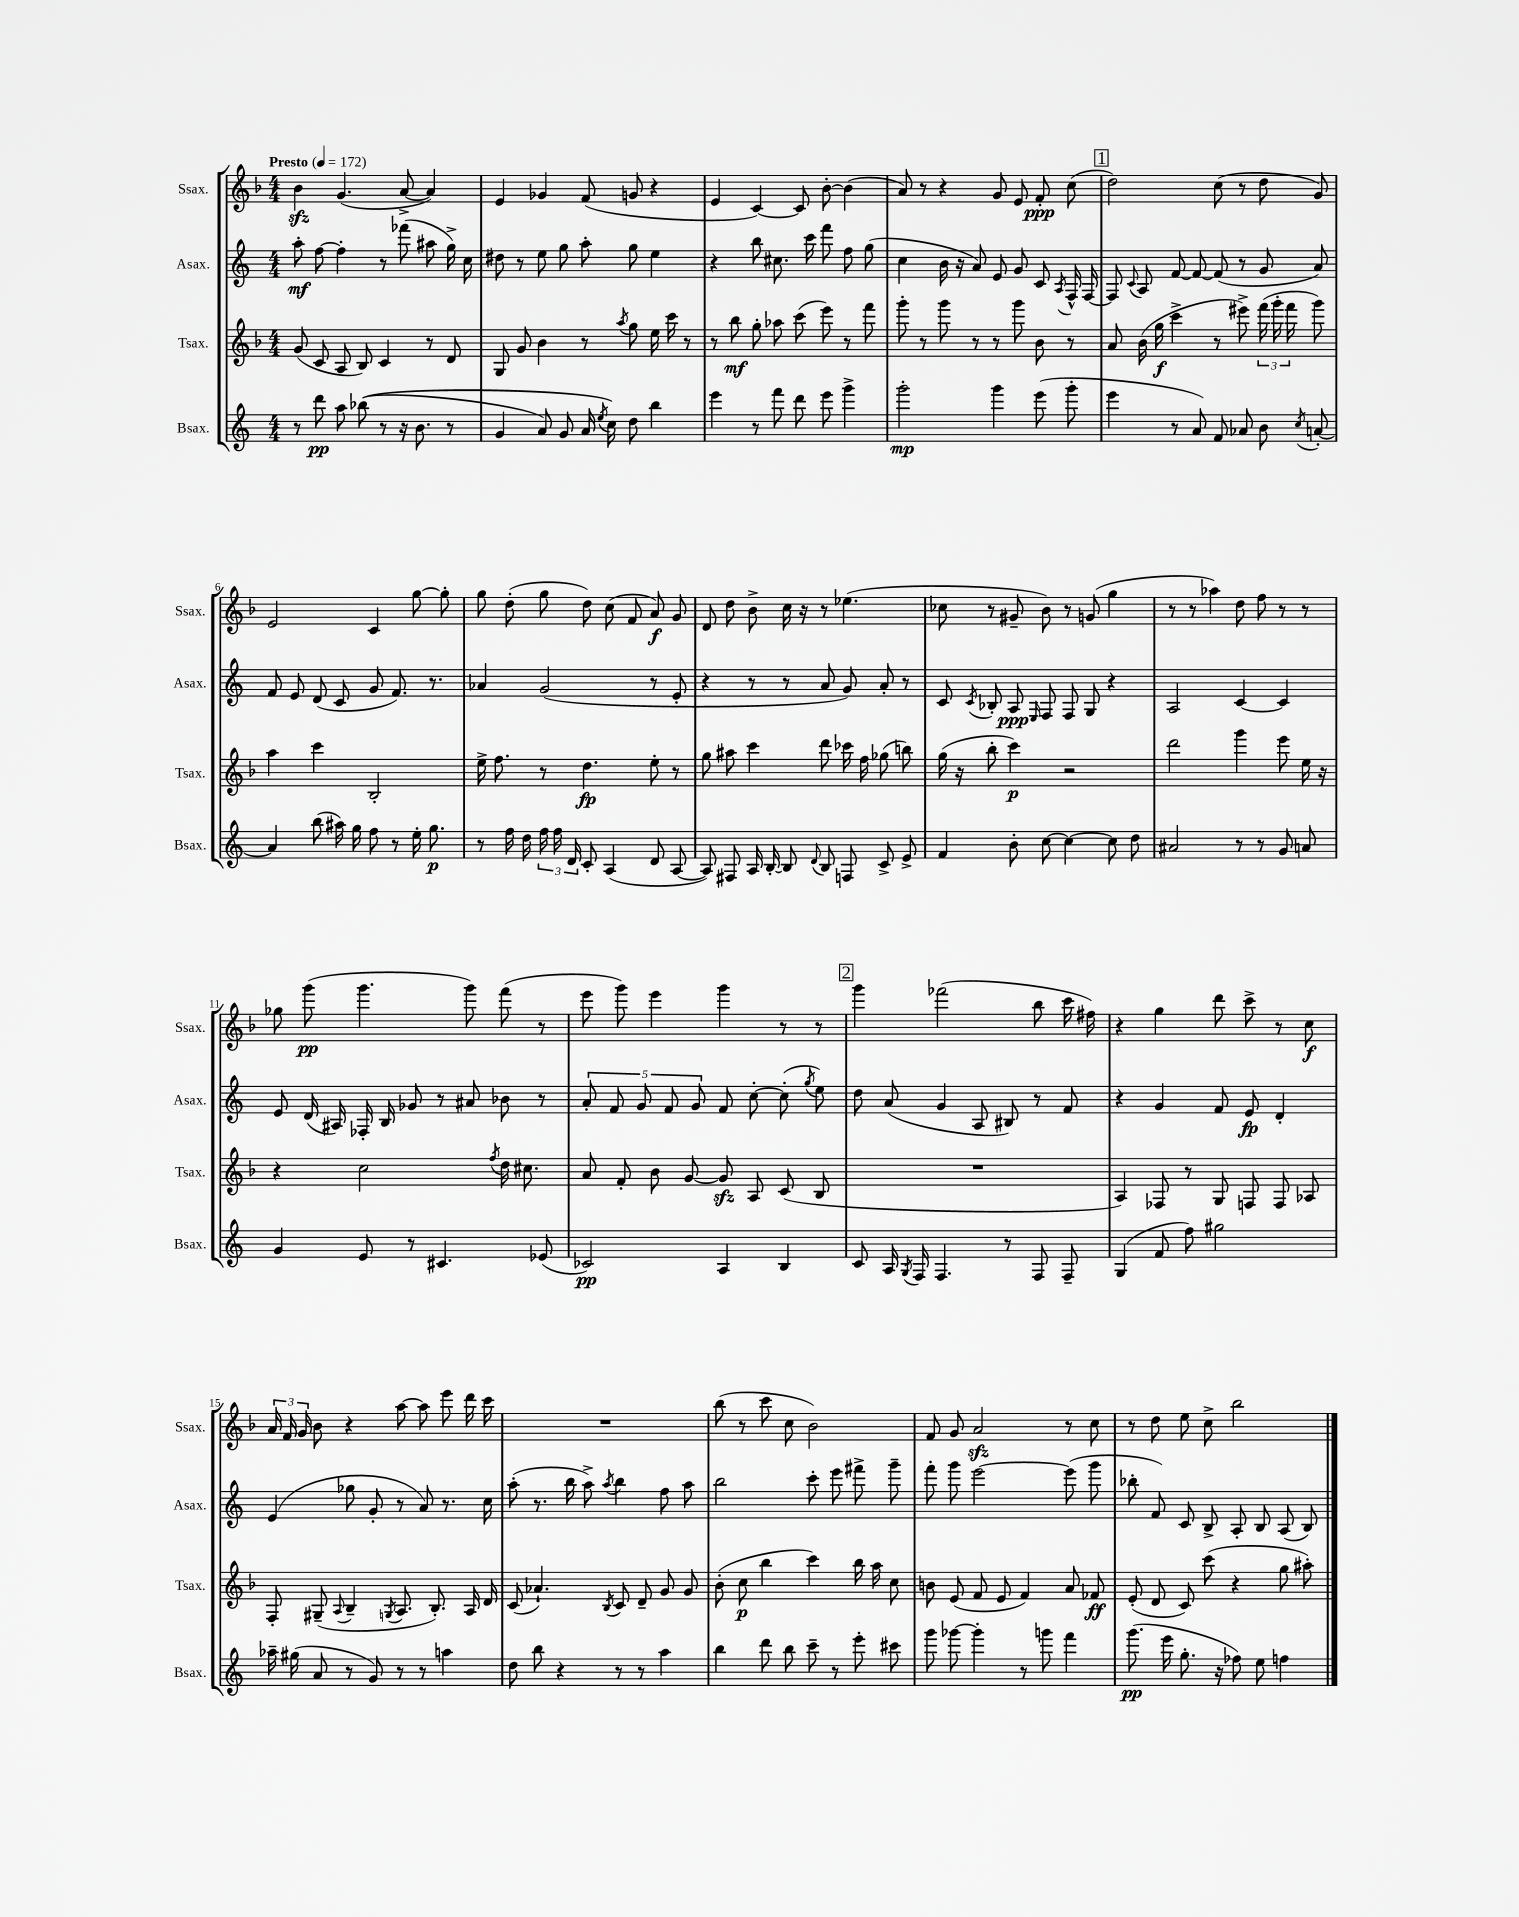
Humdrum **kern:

**kern	**kern	**kern	**kern
*staff4	*staff3	*staff2	*staff1
*clefG2	*clefG2	*clefG2	*clefG2
*k[]	*k[b-]	*k[]	*k[b-]
*M4/4	*M4/4	*M4/4	*M4/4
*MM172	*MM172	*MM172	*MM172
8r	(8g	8aa'	4b-
8ddd	8c	[8ff	.
8aa	8A	4ff']	(4.g
&((8bb-	8B-)	.	.
8r	4c	8r	.
16r	.	(8fff-	[8a^
8.b	.	.	.
.	8r	8aa#	4a])
8r	8d	16gg^)	.
.	.	16cc	.
=	=	=	=
4g	8G	8dd#	4e
.	8g	8r	.
8a)	4b-	8ee	4g-
8g	.	8gg	.
16a	8r	8aa'	(8f
8qee	.	.	.
16cc&)	.	.	.
.	8qaa	.	.
8dd	8gg	8gg	8g
4bb	16ee	4ee	4r
.	16ccc	.	.
.	8r	.	.
=	=	=	=
4eee	8r	4r	4e
.	8bb-	.	.
8r	8gg'	8bb	[4c)
8fff	8aa-	8.cc#	.
8ddd	(8ccc	.	8c]
.	.	16ccc	.
8eee	8eee)	8fff	[8b-'
4ggg^	8r	8ff	(4b-]
.	8fff	(8gg	.
=	=	=	=
2ggg'	8ggg'	4cc	8a)
.	8r	.	8r
.	8ggg	16b	4r
.	.	16r	.
.	8r	8a)	.
4ggg	8r	8e	8g
.	8ggg	8g	8e
(8eee	8b-	8c	8f'
.	.	8qA	.
8ggg'	8r	16F^^	(8cc
.	.	[16F	.
=	=	=	=
4eee	8a	8F]	2dd)
.	.	8qqc	.
.	(16b-	8A	.
.	16gg	.	.
8r	4ccc^	[8f	.
8a)	.	8f_	.
8f	8r	(8f]	(8cc
8a-	8eee#^)	8r	8r
8b	(24fff	8g	8dd
.	24ggg'	.	.
.	24fff	.	.
8qcc	.	.	.
[8a'	8ggg)	8a)	8g)
=	=	=	=
4a]	4aa	8f	2e
.	.	8e	.
(8bb	4ccc	(8d	.
16aa#)	.	8c	.
16gg	.	.	.
8ff	2B-'	8g	4c
8r	.	8.f)	.
16ee'	.	.	[8gg
8.gg	.	8.r	.
.	.	.	8gg']
=	=	=	=
8r	16ee^	4a-	8gg
.	8.ff	.	.
16ff	.	.	(8dd'
16dd	.	.	.
24ff	8r	(2g	8gg
24ff	.	.	.
24d	.	.	.
8c'	4.dd	.	8dd)
(4A	.	.	(8cc
.	.	.	8f
8d	8ee'	8r	8a)
[8A	8r	8e'	8g
=	=	=	=
8A])	8gg	4r	8d
8F#	8aa#	.	8dd
16A	4ccc	8r	8b-^
[16B'	.	.	.
8B]	.	8r	16cc
.	.	.	16r
8qqd	.	.	.
8B	8ddd	8a	8r
8F	16ccc-	8g)	(4.ee-
.	16ff	.	.
8c^	(8gg-	8a'	.
8e^	8bb)	8r	.
=	=	=	=
4f	(16gg	8c	8cc-
.	16r	.	.
.	.	8qc	.
.	8bb-'	8B-'	8r
8b'	4ccc)	8A	8g#~
.	.	16qqE	.
[8cc	.	8F	8b-)
4cc_	2r	8F	8r
.	.	8G	(8g
8cc]	.	4r	4gg
8dd	.	.	.
=	=	=	=
2a#	2ddd	2A	8r
.	.	.	8r
.	.	.	4aa-)
8r	4ggg	[4c	8dd
8r	.	.	8ff
8g	8eee	4c]	8r
8a	16ee	.	8r
.	16r	.	.
=	=	=	=
4g	4r	8e	8gg-
.	.	(16d	(8ggg
.	.	16A#)	.
8e	2cc	16F-'	4.ggg
.	.	16B	.
8r	.	8g-	.
4.c#	.	8r	.
.	.	8a#	8ggg)
.	8qff	.	.
.	16dd	8b-	(8fff
.	8.cc#	.	.
(8e-	.	8r	8r
=	=	=	=
2c-)	8a	10a'	8eee
.	.	10f	.
.	8f'	.	8ggg)
.	.	10g	.
.	8b-	.	4eee
.	.	10f	.
.	[8g	.	.
.	.	10g	.
4A	8g]	8f	4ggg
.	8A	[8cc'	.
4B	(8c	(8cc']	8r
.	.	8qgg	.
.	8B-	8ee)	8r
=	=	=	=
8c	1r	8dd	4ggg
16A	.	(8a	.
8qG	.	.	.
16F	.	.	.
4.F	.	4g	(2fff-
.	.	8A	.
8r	.	8B#)	.
8F	.	8r	8bb-
8F~	.	8f	16ccc
.	.	.	16ff#)
=	=	=	=
(4G	4A)	4r	4r
8f	8F-	4g	4gg
8ff)	8r	.	.
2gg#	8G	8f	8ddd
.	8F	8e	8ccc^
.	8F	4d'	8r
.	8A-	.	8cc
=	=	=	=
16aa-~	8F'	(4e	24a
.	.	.	24f
(16gg#	.	.	.
.	.	.	24g
8a	(8G#~	.	8b-
.	8qqA	.	.
8r	4B-~	8gg-	4r
8g)	.	8g'	.
.	8qG	.	.
8r	8.A	8r	[8aa
8r	.	8a)	8aa]
.	8.B-')	.	.
4aa	.	8.r	8eee
.	16A	.	16ddd
.	16d	16cc	16ccc
=	=	=	=
8dd	(8c	(8aa'	1r
8bb	4.a-`)	8.r	.
4r	.	.	.
.	.	16bb	.
.	.	8aa^)	.
.	8qB-	8qaa	.
8r	8c	4bb	.
8r	8d~	.	.
4aa	8g	8ff	.
.	8g	8aa	.
=	=	=	=
4bb	(8b-'	2bb	(8bb-
.	8cc	.	8r
8ddd	4bb-	.	8ccc
8bb	.	.	8cc
8ccc~	4ccc)	8ccc'	2b-)
8r	.	8eee	.
8eee'	16bb-	8fff#^	.
.	16aa	.	.
8ccc#	8cc	8ggg~	.
=	=	=	=
8ggg	8b	8fff'	8f
[8ggg-	(8e	8ggg	8g
4ggg-']	8f	[2eee	2a
.	8e	.	.
8r	4f)	.	.
8ggg	.	.	.
4fff	8a	(8eee]	8r
.	8f-	8ggg	8cc
=	=	=	=
(8.ggg	(8e'	8bb-'	8r
.	8d	8f)	8dd
16eee	.	.	.
8.gg'	8c)	8c	8ee
.	(8ccc	8B^	8cc^
16r	.	.	.
8ff-)	4r	8A'	2bb-
8ee	.	8B	.
4ff	8gg	(8A	.
.	8aa#')	8B)	.
==	==	==	==
*-	*-	*-	*-
